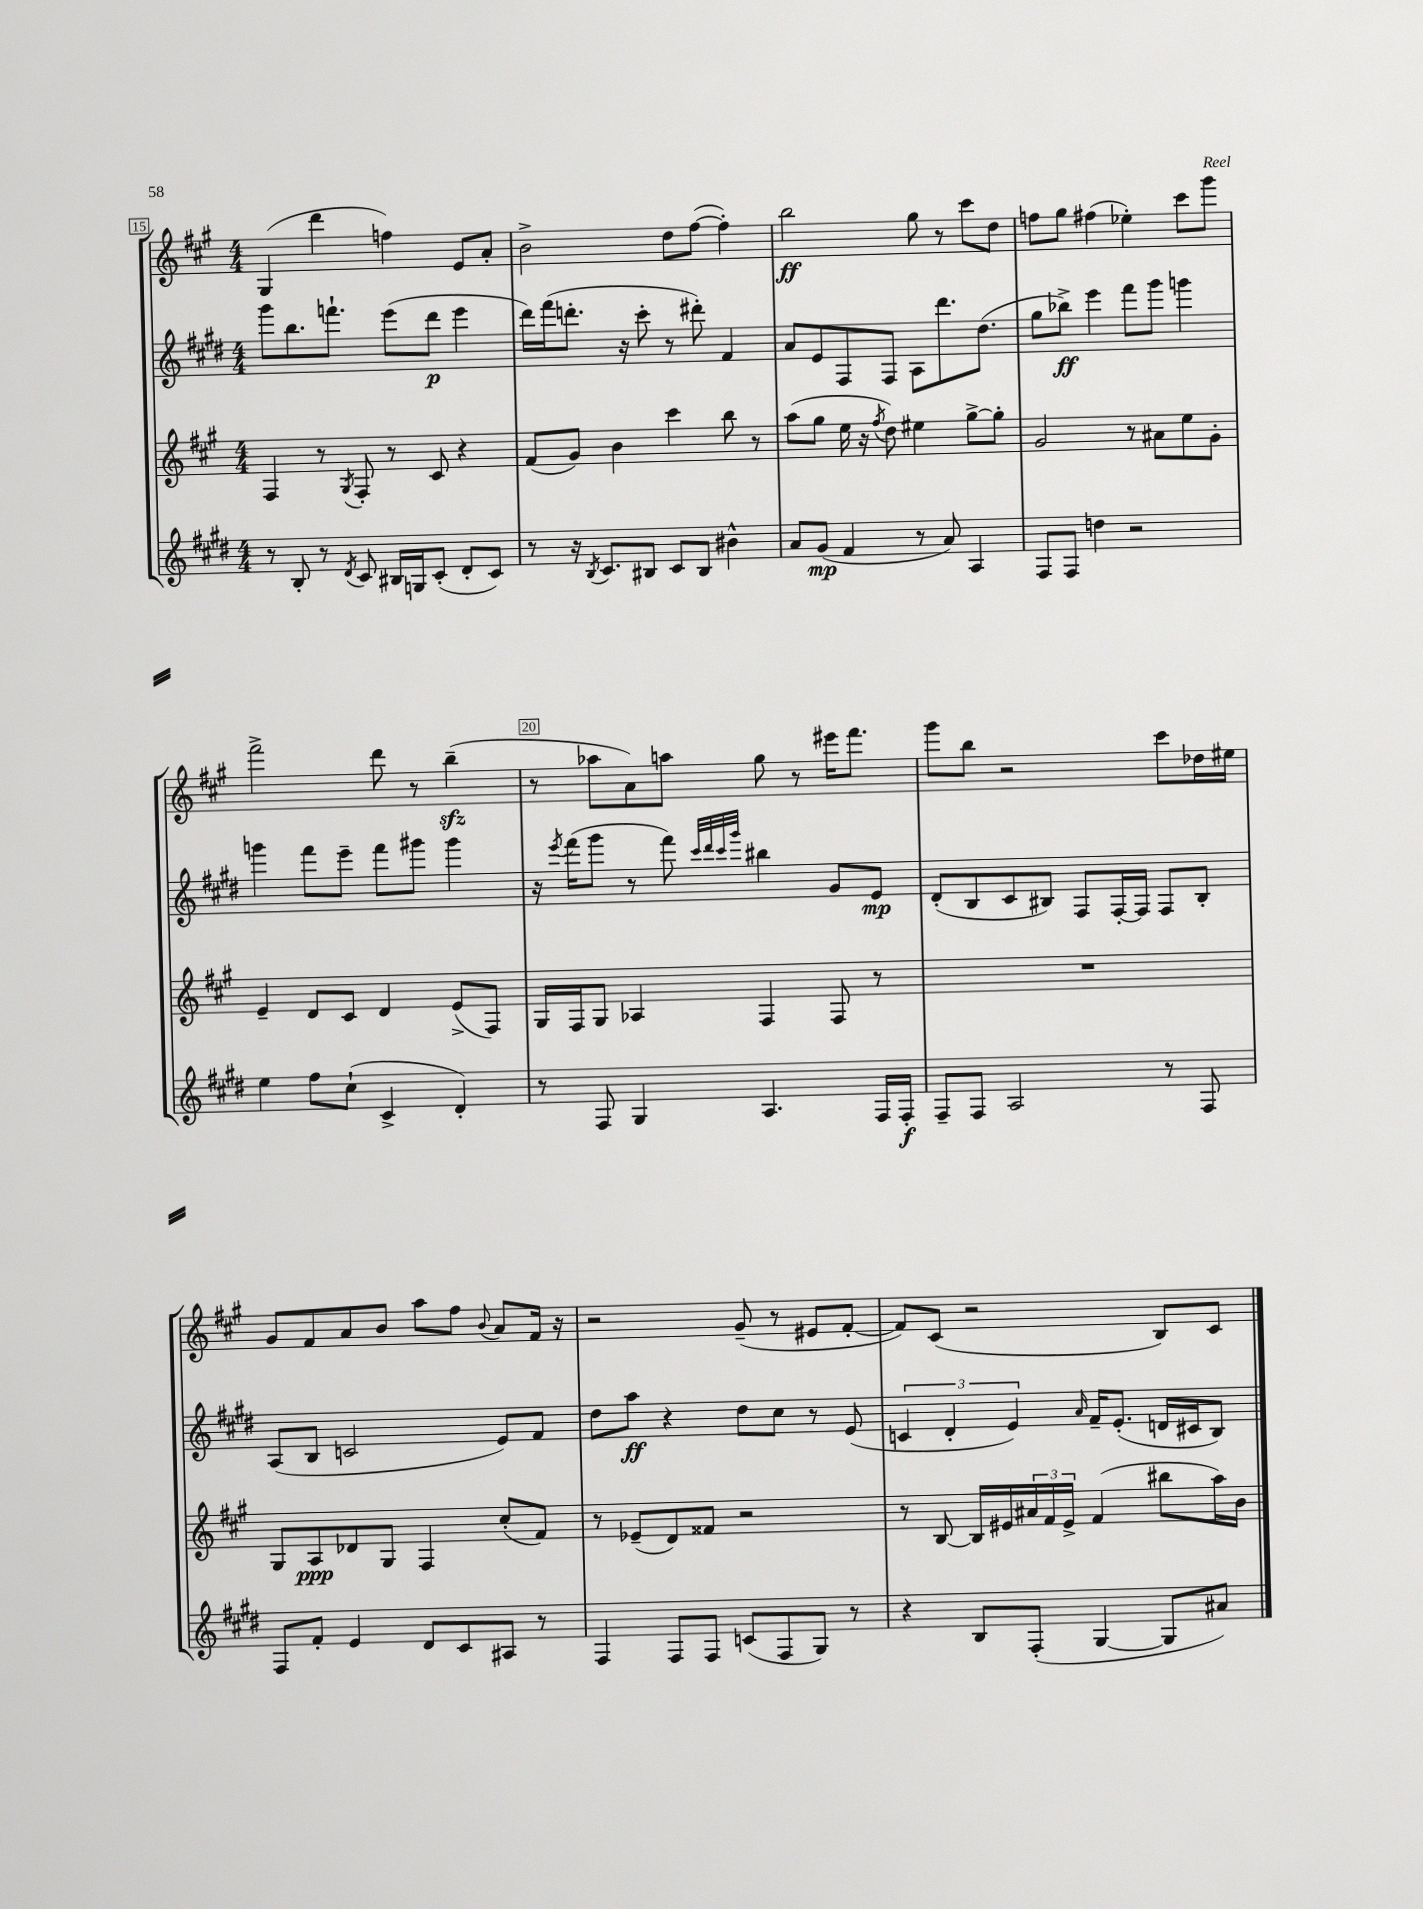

**kern	**kern	**kern	**kern
*staff4	*staff3	*staff2	*staff1
*clefG2	*clefG2	*clefG2	*clefG2
*k[f#c#g#d#]	*k[f#c#g#]	*k[f#c#g#d#]	*k[f#c#g#]
*M4/4	*M4/4	*M4/4	*M4/4
8r	4F#/	8ggg#\L	(4G#/
8B'/	.	8.bb\	.
8r	8r	.	4ddd\
.	.	8.fff`\J	.
8qd#/	8qG#/	.	.
8c#/	8F#'/	.	.
16B#/LL	8r	(8eee\L	4ff\)
16G/J	.	.	.
(8c#'/J	8c#/	8ddd#\J	.
8d#'/L	4r	4eee\	8e/L
8c#/J)	.	.	8a'/J
=	=	=	=
8r	(8f#/L	16ddd#\LL)	2b^\
.	.	(16fff#\J	.
16r	8g#/J)	8.ddd'\J	.
8qB/	.	.	.
8.c#/L	.	.	.
.	4b\	.	.
.	.	16r	.
8B#/J	.	8ccc#'\	.
8c#/L	4ccc#\	8r	8dd\L
8B#/J	.	8ddd#'\)	([8ff#\J
4b#^^\	8bb\	4f#/	4ff#'\])
.	8r	.	.
=	=	=	=
8a/L	(8aa\L	8a/L	2bb\
(8g#/J	8gg#\J	8e/	.
4f#/	16ee\	8F#/	.
.	16r	.	.
.	8qff#/	.	.
.	8dd\)	8F#/J	.
8r	4ee#\	8A\L	8gg#\
8a/)	.	8.ddd#\	8r
4A/	[8gg#^\L	.	8ccc#\L
.	.	(8.dd#\J	.
.	8gg#'\]J	.	8dd\J
=	=	=	=
8F#/L	2g#/	8gg#\L	8ff\L
8F#/J	.	8bb-^\J)	8gg#\J
4dd\	.	4eee\	(4ff#\
2r	8r	8fff#\L	4ee-'\)
.	8a#\L	8ggg#\J	.
.	8ee\	4ggg\	8ccc#\L
.	8g#'\J	.	8ggg#\J
=	=	=	=
4ee\	4e~/	4ggg\	2fff#^\
8ff#\L	8d/L	8fff#\L	.
(8cc#`\J	8c#/J	8eee~\J	.
4c#^/	4d/	8fff#\L	8ddd\
.	.	8ggg#\J	8r
4d#'/)	(8e^/L	4ggg#\	(4bb~\
.	8F#/J)	.	.
=	=	=	=
8r	16G#/LL	16r	8r
.	.	8qeee/	.
.	16F#/J	(16fff#\LK	.
8F#/	8G#/J	8ggg#\J	8aa-\L
4G#/	4A-/	8r	8a\)
.	.	8fff#\)	8aa\J
.	.	32qqccc#/LLL	.
.	.	32qqddd#/	.
.	.	32qqccc#/	.
.	.	32qqggg#/JJJ	.
4.A/	4F#/	4bb#\	8gg#\
.	.	.	8r
.	8F#/	8g#/L	16eee#\LK
.	.	.	8.fff#\J
16F#/LL	8r	8e/J	.
16F#'/JJ	.	.	.
=	=	=	=
8F#~/L	1r	(8d#'/L	8ggg#\L
8F#/J	.	8B/	8bb\J
2A/	.	8c#/	2r
.	.	8B#/J)	.
.	.	8F#/L	.
.	.	[16F#'/L	.
.	.	16F#/]JJ	.
8r	.	8F#/L	8ccc#\L
8F#/	.	8B#'/J	16dd-\L
.	.	.	16ee#\JJ
=	=	=	=
8F#/L	8G#/L	(8A/L	8g#/L
8f#'/J	8A/	8B/J	8f#/
4e/	8d-/	2c/	8a/
.	8G#/J	.	8b/J
8d#/L	4F#/	.	8aa\L
8c#/	.	.	8ff#\J
.	.	.	8qqb/
8A#/J	(8cc#'/L	8e/L)	8a/L
8r	8f#/J)	8f#/J	16f#/Jk
.	.	.	16r
=	=	=	=
4F#/	8r	8dd#\L	2r
.	(8e-~/L	8aa\J	.
8F#/L	8d/)	4r	.
8F#/J	8f##/J	.	.
(8c/L	2r	8dd#\L	(8g#~/
8F#/	.	8cc#\J	8r
8G#/J)	.	8r	8e#/L
8r	.	(8e/	[8f#'/J
=	=	=	=
4r	8r	6c/	8f#/]L)
.	[8B/	.	(8c#/J
.	.	6d#'/	.
8B/L	16B/]LL	.	2r
.	16e#/	.	.
.	.	6e/)	.
(8F#'/J	24a#/	.	.
.	24f#/	.	.
.	24e#^/JJ	.	.
.	.	16qqa/	.
[4G#/	(4f#/	16f#~/LK	.
.	.	(8.e'/J	.
8G#/]L	8bb#\L	16d/LL	8B/L)
.	.	16c#/J	.
8a#/J)	16aa\L)	8B/J)	8c#/J
.	16b\JJ	.	.
==	==	==	==
*-	*-	*-	*-
